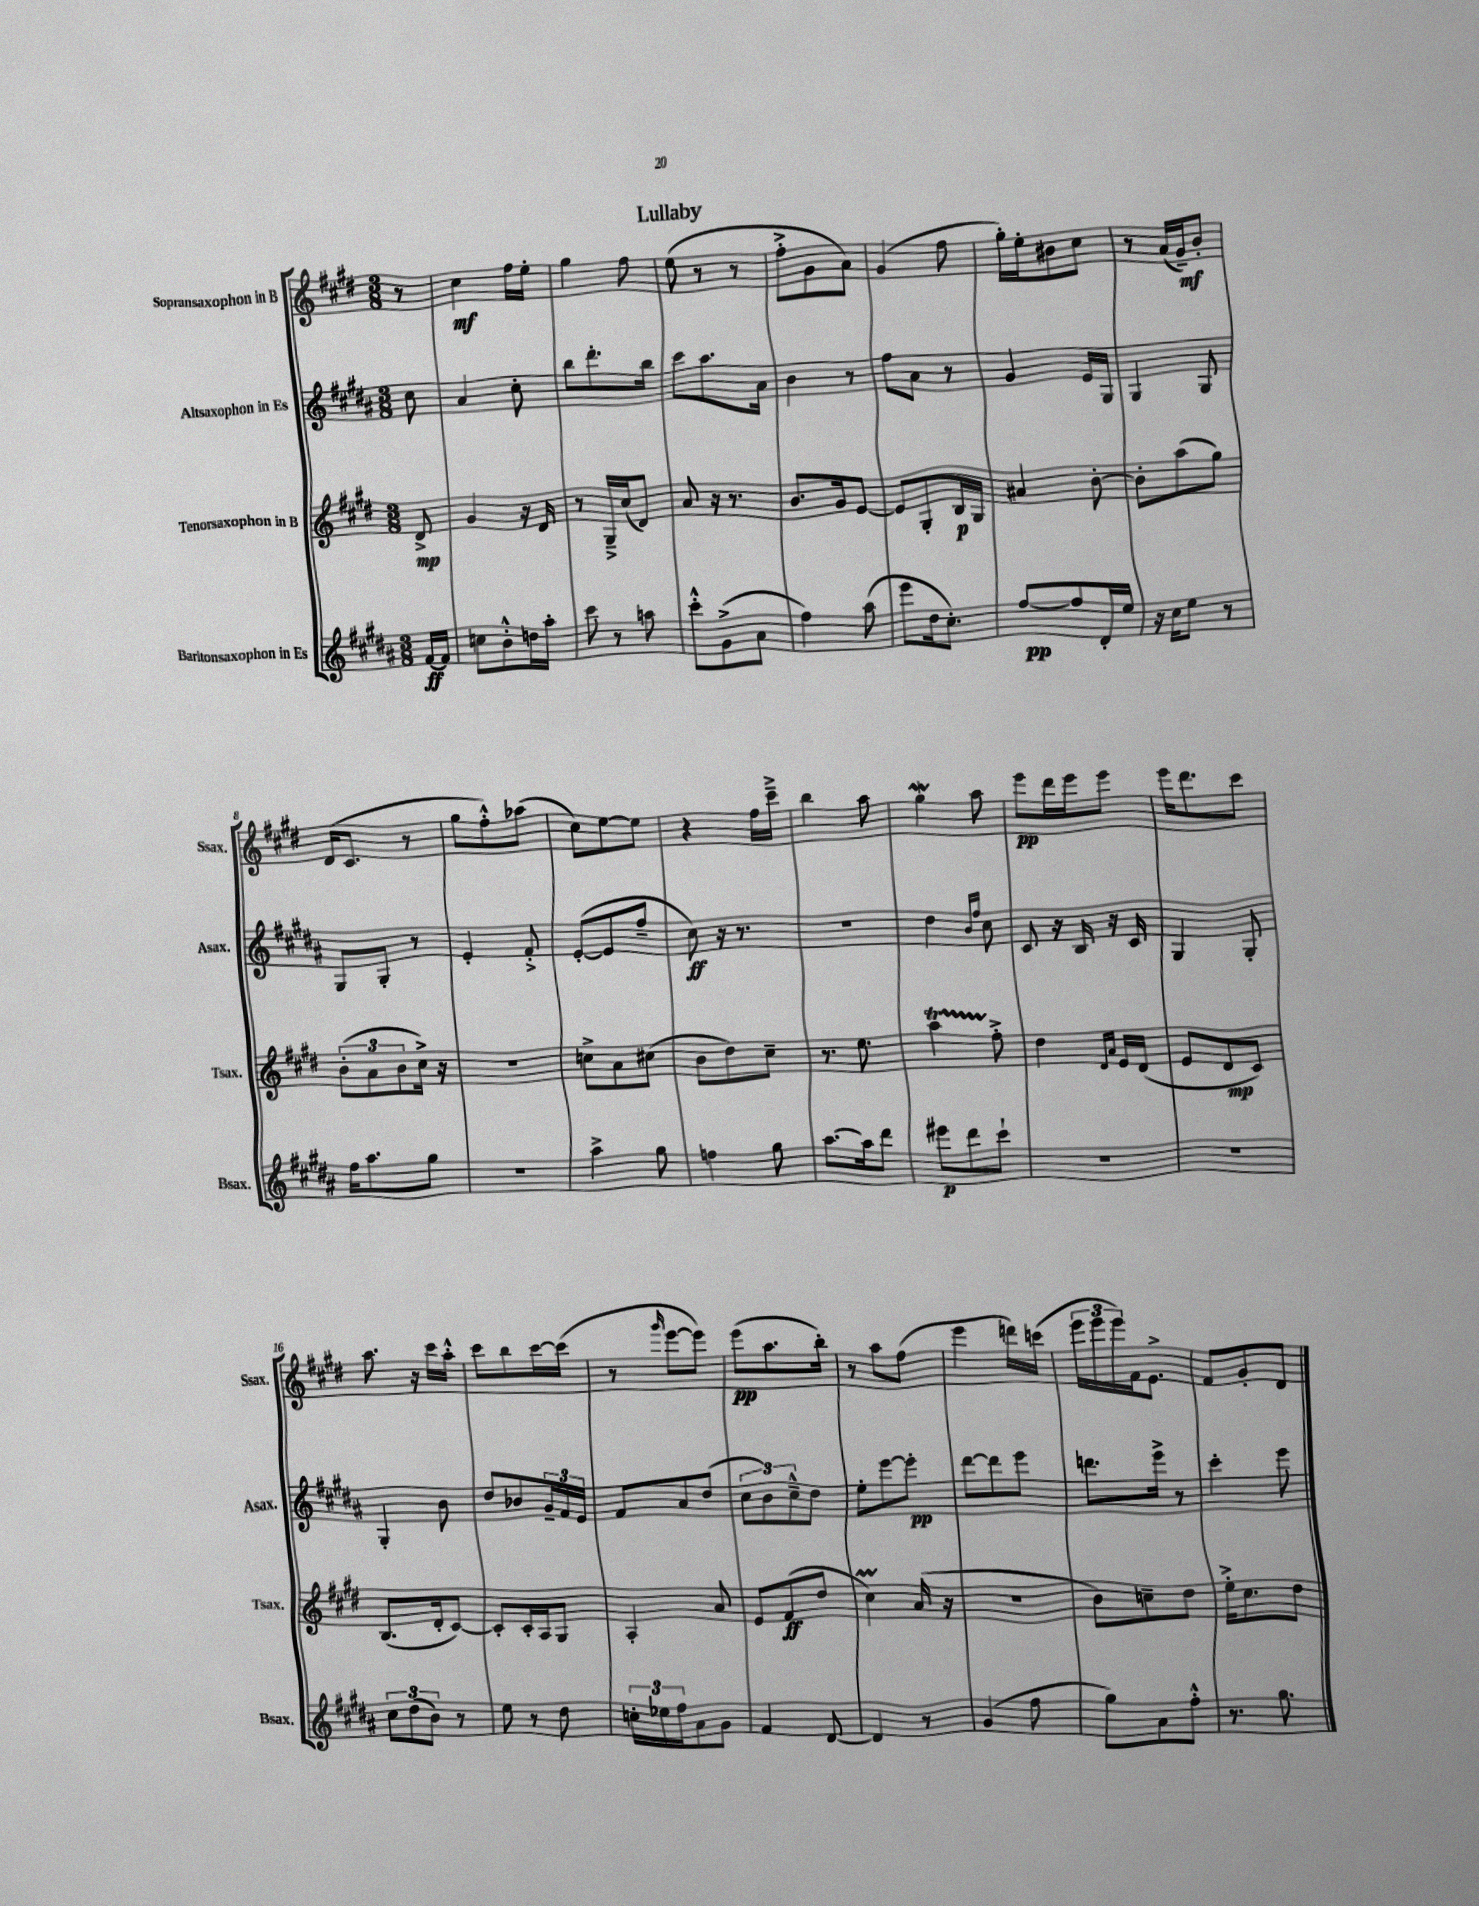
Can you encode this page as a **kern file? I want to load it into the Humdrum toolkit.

**kern	**kern	**kern	**kern
*staff4	*staff3	*staff2	*staff1
*clefG2	*clefG2	*clefG2	*clefG2
*k[f#c#g#d#a#]	*k[f#c#g#d#]	*k[f#c#g#d#a#]	*k[f#c#g#d#]
*M3/8	*M3/8	*M3/8	*M3/8
[16f#	8d#^	8cc#	8r
16f#]	.	.	.
=	=	=	=
8cc	4g#	4a#	4cc#
8b'^^	.	.	.
16dd	16r	8cc#'	16ff#
16aa#'	16d#	.	16ee'
=	=	=	=
8ccc#	8r	8bb	4gg#
8r	16G#~^	8.ddd#'	.
.	(16cc#	.	.
8aa	8d#)	.	8ff#
.	.	16bb	.
=	=	=	=
8ccc#'^^	8a	8ccc#	(8ee
(8g#^	16r	8.aa#	8r
.	8.r	.	.
8a#	.	.	8r
.	.	16a#	.
=	=	=	=
4ff#)	8.b	4b	8ff#'^
.	.	.	8g#
.	16g#	.	.
(8aa#	[8e	8r	8a)
=	=	=	=
8eee	8e]	8ff#	(4g#
16dd#	8G#'	8a#	.
8.cc#')	.	.	.
.	16B	8r	8ff#
.	16G#	.	.
=	=	=	=
[8ff#	4a#	4g#	16gg#')
.	.	.	16ee'
8ff#]	.	.	8b#
16d#'	[8b'	16e	8cc#
16ee	.	16G#	.
=	=	=	=
16r	8b']	4G#	8r
16cc#	.	.	.
8ee	(8aa	.	(16a
.	.	.	16g#~)
8r	8gg#)	8G#	8b'
=	=	=	=
16ff#	(12b'	8G#	(16d#
8.aa#	.	.	8.c#
.	12a	.	.
.	.	8G#'	.
.	12b	.	.
8gg#	16cc#^)	8r	8r
.	16r	.	.
=	=	=	=
4.r	4.r	4e'	8gg#
.	.	.	8ff#'^^)
.	.	8f#'^	(8aa-
=	=	=	=
4aa#^	8cc^	([8e'	8cc#)
.	8a	8e]	[8ee
8gg#	(8cc#	8ff#~	8ee]
=	=	=	=
4ff	8b	8cc#)	4r
.	8dd#)	16r	.
.	.	8.r	.
8gg#	8cc#~	.	16ff#
.	.	.	16ccc#~^
=	=	=	=
[8.aa#	8.r	4.r	4bb
16aa#]	8.ee	.	.
8ddd#	.	.	8aa
=	=	=	=
8eee#	4aa	4dd#	4gg#
8ddd#	.	.	.
.	.	16qqb	.
.	.	16qqff#	.
8ccc#`	8ff#'^	8cc#	8aa
=	=	=	=
4.r	4dd#	8c#	8eee
.	.	16r	16ddd#
.	.	16B	16eee
.	16qqd#	.	.
.	16qqa	.	.
.	16e	16r	8eee
.	(16d#	16c#	.
=	=	=	=
4.r	8e	4G#	16eee
.	.	.	8.ddd#
.	8d#	.	.
.	8c#)	8G#'	8ccc#
=	=	=	=
12cc#	(8.B	4G#'	8.aa
(12dd#	.	.	.
12b)	.	.	.
.	16d#'	.	16r
8r	[8c#)	8b	16ccc#
.	.	.	16aa'^^
=	=	=	=
8ee	8c#']	8dd#	8ccc#
8r	16c#'	8b-	8bb
.	16A	.	.
8dd#	8G#	24g#~	[16ccc#
.	.	24f#	.
.	.	.	(16ccc#]
.	.	24e	.
=	=	=	=
24cc'	4A'	8f#	8r
24ee-	.	.	.
24ff#	.	.	.
.	.	.	16qqggg#
8a#	.	8a#	[8eee
8g#	8a	(8dd#	8eee])
=	=	=	=
4f#	8e	12cc#	(8eee
.	.	12b)	.
.	(8f#	.	8.aa
.	.	12cc#~^^	.
[8d#	8dd#	8dd#	.
.	.	.	16bb')
=	=	=	=
4d#]	4cc#)	8ee'	8r
.	.	[8eee	8aa
8r	(16a	8eee']	(8ff#
.	16r	.	.
=	=	=	=
(4g#	4.r	[8ddd#	4eee
.	.	8ddd#]	.
8ff#	.	8eee	16ddd)
.	.	.	(16ccc
=	=	=	=
8gg#)	8b)	8.ddd	24eee
.	.	.	24eee
.	.	.	24eee)
8a#	8cc~	.	16f#
.	.	16eee^	8.e^
8ff#'^^	8dd#	8r	.
=	=	=	=
8.r	16ee'^	4ccc#'	8f#
.	8.cc#	.	.
.	.	.	8g#'
8.gg#	.	.	.
.	8dd#	8eee	8d#
==	==	==	==
*-	*-	*-	*-
